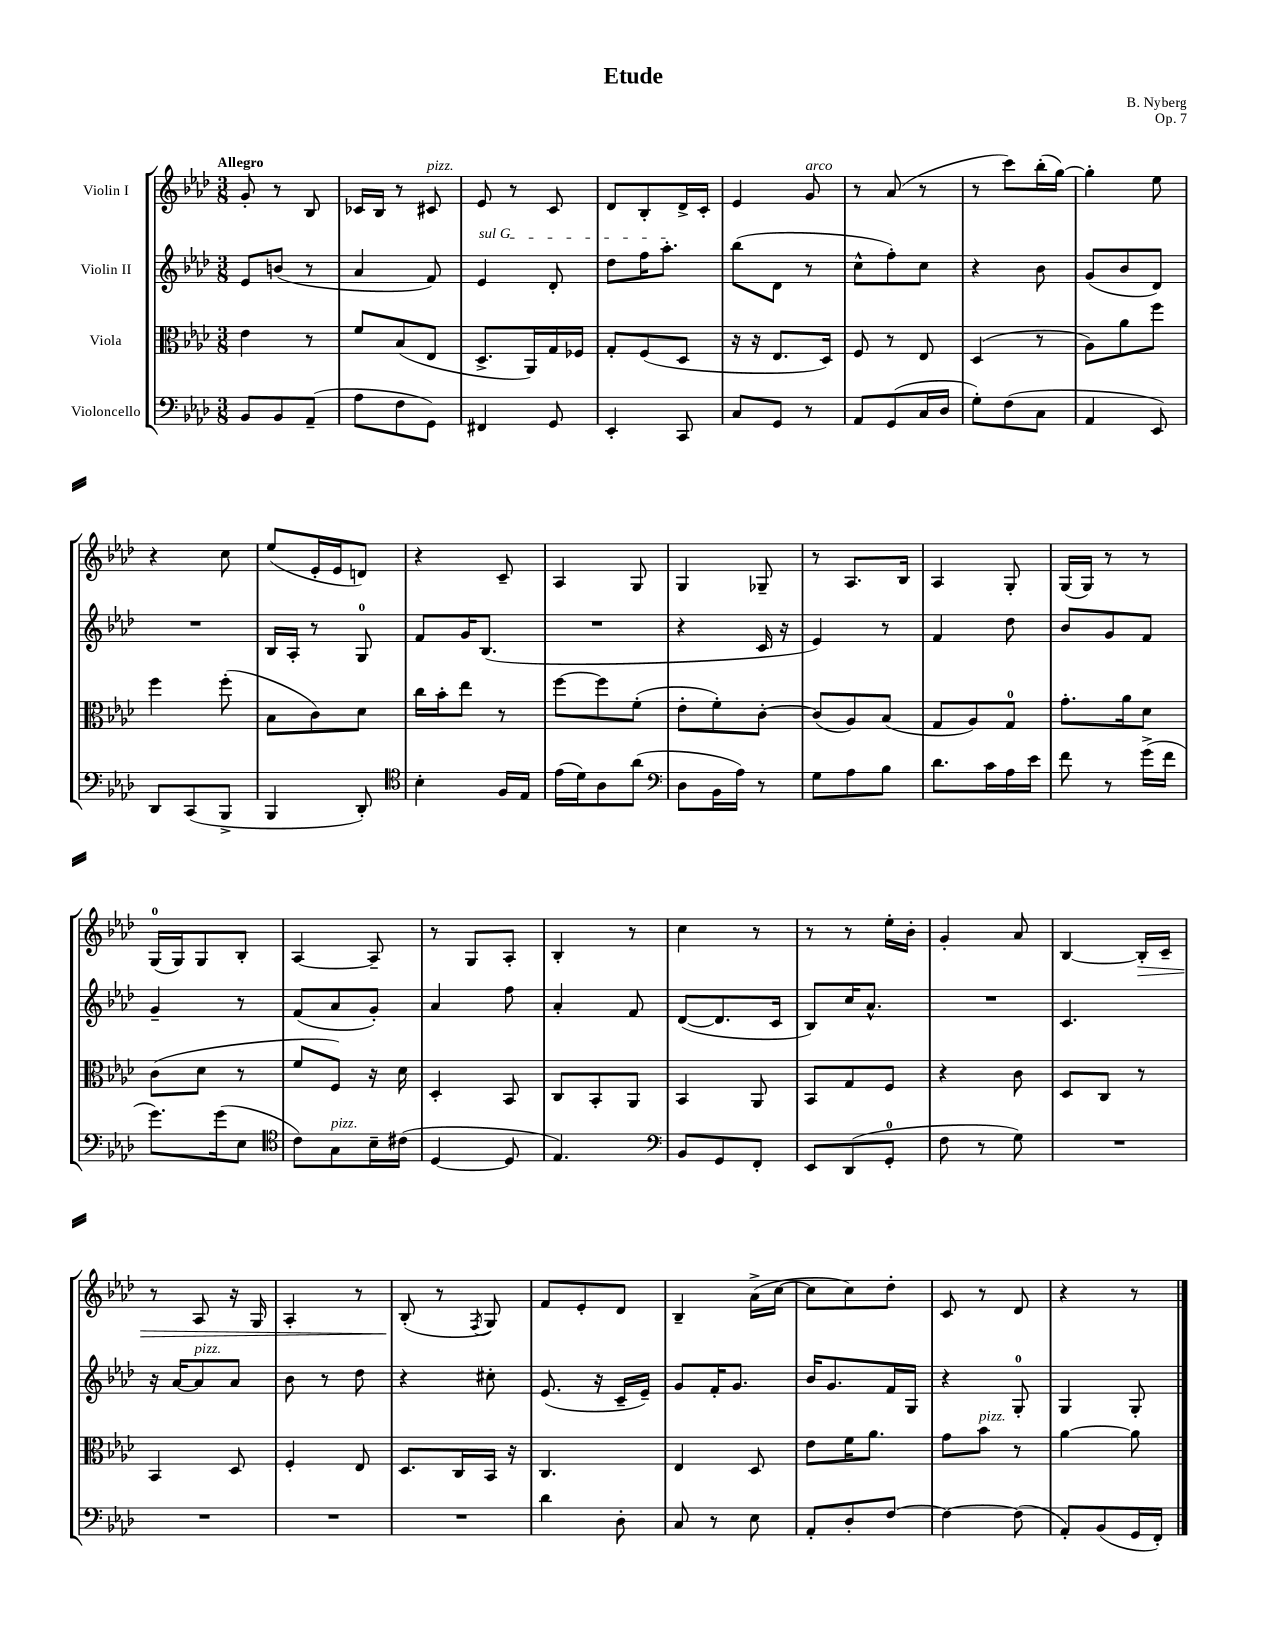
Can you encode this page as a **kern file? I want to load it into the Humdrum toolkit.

**kern	**kern	**kern	**kern
*staff4	*staff3	*staff2	*staff1
*clefF4	*clefC3	*clefG2	*clefG2
*k[b-e-a-d-]	*k[b-e-a-d-]	*k[b-e-a-d-]	*k[b-e-a-d-]
*M3/8	*M3/8	*M3/8	*M3/8
8BB-	4e-	8e-	8g'
8BB-	.	(8b	8r
(8AA-~	8r	8r	8B-
=	=	=	=
8A-	8f	4a-	16c-
.	.	.	16B-
8F	(8B-	.	8r
8GG)	8E-	8f)	8c#
=	=	=	=
4FF#	8.D-^	4e-	8e-
.	.	.	8r
.	16AA-)	.	.
8GG	16G	8d-'	8c
.	16F-	.	.
=	=	=	=
4EE-'	8G'	8dd-	8d-
.	(8F	16ff	8B-'
.	.	8.aa-'	.
8CC	8D-	.	16d-^
.	.	.	16c'
=	=	=	=
8C	16r	(8bb-	4e-
.	16r	.	.
8GG	8.E-	8d-	.
8r	.	8r	8g
.	16D-)	.	.
=	=	=	=
8AA-	8F	8cc^^	8r
(8GG	8r	8ff')	(8a-
16C	8E-	8cc	8r
16D-	.	.	.
=	=	=	=
8G')	(4D-	4r	8r
(8F	.	.	8ccc)
8C	8r	8b-	(16bb-'
.	.	.	[16gg)
=	=	=	=
4AA-	8A-)	(8g	4gg']
.	8a-	8b-	.
8EE-)	8ff	8d-)	8ee-
=	=	=	=
8DD-	4ff	4.r	4r
(8CC	.	.	.
8BBB-^	(8ff'	.	8cc
=	=	=	=
4BBB-	8B-	16B-	(8ee-
.	.	16A-'	.
.	8c)	8r	16e-'
.	.	.	16e-
8DD-')	8d-	8G	8d)
=	=	=	=
*clefC4	*	*	*
4B-'	16cc	8f	4r
.	16b-'	.	.
.	8ee-	16g	.
.	.	(8.B-	.
16F	8r	.	8c~
16E-	.	.	.
=	=	=	=
(16e-	[8ff	4.r	4A-
16d-)	.	.	.
8A-	8ff]	.	.
(8a-	(8f'	.	8G
=	=	=	=
*clefF4	*	*	*
8D-	8e-'	4r	4G
16BB-	8f')	.	.
16A-)	.	.	.
8r	[8c'	16c	8G-~
.	.	16r	.
=	=	=	=
8G	(8c]	4e-)	8r
8A-	8A-)	.	8.A-
8B-	(8B-	8r	.
.	.	.	16B-
=	=	=	=
8.d-	8G	4f	4A-
.	8A-)	.	.
16c	.	.	.
16A-	8G	8dd-	8G'
16e-	.	.	.
=	=	=	=
8f	8.g'	8b-	(16G
.	.	.	16G)
8r	.	8g	8r
.	16a-	.	.
(16g^	8d-	8f	8r
16f	.	.	.
=	=	=	=
8.g)	(8c	4g~	(16G
.	.	.	16G)
.	8d-	.	8G
(16g	.	.	.
8E-	8r	8r	8B-'
=	=	=	=
*clefC4	*	*	*
8c)	8f	(8f	[4A-
8G	8F)	8a-	.
16B-~	16r	8g')	8A-~]
(16c#	16d-	.	.
=	=	=	=
[4D-	4D-'	4a-	8r
.	.	.	8G
8D-]	8BB-	8ff	8A-'
=	=	=	=
4.E-)	8C	4a-'	4B-'
.	8BB-'	.	.
.	8AA-	8f	8r
=	=	=	=
*clefF4	*	*	*
8BB-	4BB-	([8d-	4cc
8GG	.	8.d-]	.
8FF'	8AA-	.	8r
.	.	16c	.
=	=	=	=
8EE-	8BB-	8B-)	8r
(8DD-	8G	16cc	8r
.	.	8.a-^^	.
8GG'	8F	.	16ee-'
.	.	.	16b-'
=	=	=	=
8F	4r	4.r	4g'
8r	.	.	.
8G)	8c	.	8a-
=	=	=	=
4.r	8D-	4.c	[4B-
.	8C	.	.
.	8r	.	16B-']
.	.	.	16c~
=	=	=	=
4.r	4BB-	16r	8r
.	.	[16a-	.
.	.	8a-]	8A-
.	8D-	8a-	16r
.	.	.	16G
=	=	=	=
4.r	4F'	8b-	4A-'
.	.	8r	.
.	8E-	8dd-	8r
=	=	=	=
4.r	8.D-	4r	(8B-'
.	.	.	8r
.	16C	.	.
.	.	.	8qF
.	16BB-	8cc#'	8G)
.	16r	.	.
=	=	=	=
4d-	4.C	(8.e-	8f
.	.	.	8e-'
.	.	16r	.
8D-'	.	16c~	8d-
.	.	16e-~)	.
=	=	=	=
8C	4E-	8g	4B-~
8r	.	16f'	.
.	.	8.g	.
8E-	8D-	.	(16a-^
.	.	.	[16cc
=	=	=	=
8AA-'	8e-	16b-	8cc]
.	.	8.g	.
8D-'	16f	.	8cc)
.	8.a-	.	.
[8F	.	16f	8dd-'
.	.	16G	.
=	=	=	=
4F_	8g	4r	8c
.	8b-	.	8r
(8F]	8r	8G'	8d-
=	=	=	=
8AA-')	[4a-	4G	4r
(8BB-	.	.	.
16GG	8a-]	8G'	8r
16FF')	.	.	.
==	==	==	==
*-	*-	*-	*-
